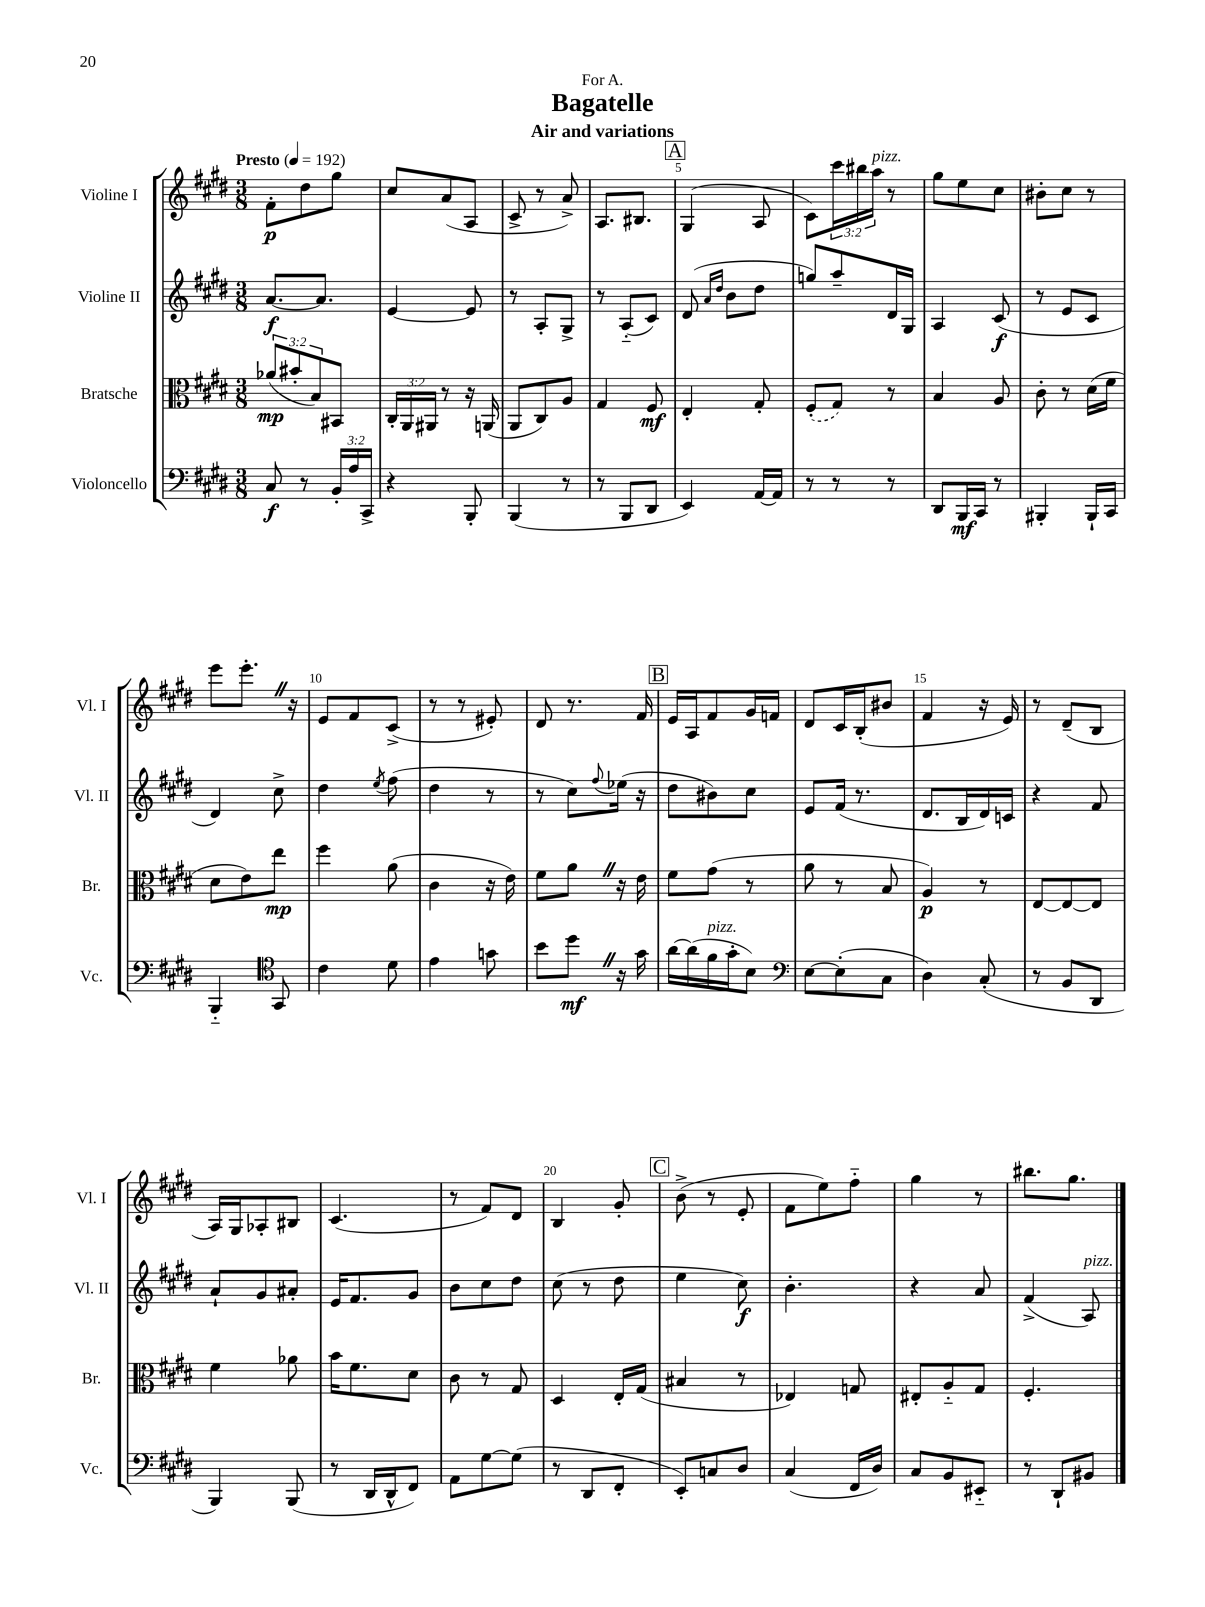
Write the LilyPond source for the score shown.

\header { title = "Bagatelle" subtitle = "Air and variations" dedication = "For A." }
<<
\new StaffGroup <<
\new Staff = "s0" \with { instrumentName = "Violine I" shortInstrumentName = "Vl. I" } {
    \clef treble \key e \major \numericTimeSignature \time 3/8 \override Staff.TupletNumber.text = #tuplet-number::calc-fraction-text \tempo "Presto" 4 = 192
    fis'8-.\p dis''8 gis''8 |
    cis''8 a'8( a8 |
    cis'8-> r8 a'8->) |
    a8. bis8. |
    \mark \markup { \box "A" } gis4( a8 |
    cis'8) \tuplet 3/2 { cis'''16 bis''16 a''16^\markup { \italic "pizz." } } r8 |
    gis''8 e''8 cis''8 |
    bis'8-. cis''8 r8 |
    e'''8 e'''8.-. \once \override BreathingSign.text = \markup { \musicglyph "scripts.caesura.straight" } \breathe r16 |
    e'8 fis'8 cis'8->( |
    r8 r8 eis'8-.) |
    dis'8 r8. fis'16 |
    \mark \markup { \box "B" } e'16 a16 fis'8 gis'16 f'16 |
    dis'8 cis'16 b16-.( bis'8 |
    fis'4 r16 e'16) |
    r8 dis'8--( b8 |
    a16) gis16 aes8-. bis8 |
    cis'4.( |
    r8 fis'8) dis'8 |
    b4 gis'8-. |
    \mark \markup { \box "C" } b'8->( r8 e'8-. |
    fis'8 e''8) fis''8-_ |
    gis''4 r8 |
    bis''8. gis''8. \bar "|." |
}
\new Staff = "s1" \with { instrumentName = "Violine II" shortInstrumentName = "Vl. II" } {
    \clef treble \key e \major \numericTimeSignature \time 3/8
    a'8.~\f a'8. |
    e'4~ e'8 |
    r8 a8-. gis8-> |
    r8 a8-_( cis'8) |
    \mark \markup { \box "A" } dis'8( \grace { a'16 dis''16 } b'8 dis''8 |
    g''8) a''8-- dis'16 gis16 |
    a4 cis'8\f( |
    r8 e'8 cis'8 |
    dis'4) cis''8-> |
    dis''4 \acciaccatura { e''8 } fis''8( |
    dis''4 r8 |
    r8 cis''8) \appoggiatura { fis''8 } ees''16( r16 |
    \mark \markup { \box "B" } dis''8 bis'8) cis''8 |
    e'8 fis'16( r8. |
    dis'8. b16 dis'16) c'16 |
    r4 fis'8 |
    a'8-! gis'8 ais'8-. |
    e'16 fis'8. gis'8 |
    b'8 cis''8 dis''8 |
    cis''8( r8 dis''8 |
    \mark \markup { \box "C" } e''4 cis''8\f) |
    b'4.-. |
    r4 a'8 |
    fis'4->( a8^\markup { \italic "pizz." }) \bar "|." |
}
\new Staff = "s2" \with { instrumentName = "Bratsche" shortInstrumentName = "Br." } {
    \clef alto \key e \major \numericTimeSignature \time 3/8 \override Staff.TupletNumber.text = #tuplet-number::calc-fraction-text
    \tuplet 3/2 { aes'8\mp( bis'8-. b8) } bis,8 |
    \tuplet 3/2 { cis16-. a,16 ais,16 } r8 r16 a,16( |
    a,8 cis8) a8 |
    gis4 fis8\mf |
    \mark \markup { \box "A" } e4-. gis8-. |
    \once \slurDashed fis8-.( gis8) r8 |
    b4 a8 |
    cis'8-. r8 dis'16( fis'16 |
    dis'8 e'8) e''8\mp |
    fis''4 a'8( |
    cis'4 r16 e'16) |
    fis'8 a'8 \once \override BreathingSign.text = \markup { \musicglyph "scripts.caesura.straight" } \breathe r16 e'16 |
    \mark \markup { \box "B" } fis'8 gis'8( r8 |
    a'8 r8 b8 |
    a4\p) r8 |
    e8~ e8~ e8 |
    fis'4 aes'8 |
    b'16 fis'8. dis'8 |
    cis'8 r8 gis8 |
    dis4 e16-. gis16( |
    \mark \markup { \box "C" } bis4 r8 |
    ees4) g8 |
    eis8-. a8-_ gis8 |
    fis4.-. \bar "|." |
}
\new Staff = "s3" \with { instrumentName = "Violoncello" shortInstrumentName = "Vc." } {
    \clef bass \key e \major \numericTimeSignature \time 3/8 \override Staff.TupletNumber.text = #tuplet-number::calc-fraction-text
    cis8\f r8 \tuplet 3/2 { b,16-. a16 cis,16-> } |
    r4 b,,8-. |
    b,,4( r8 |
    r8 b,,8 dis,8 |
    \mark \markup { \box "A" } e,4) a,16~ a,16 |
    r8 r8 r8 |
    dis,8 b,,16\mf cis,16 r8 |
    bis,,4-. bis,,16-! cis,16 |
    b,,4-_ \clef tenor gis,8 |
    cis'4 dis'8 |
    e'4 g'8 |
    b'8 dis''8\mf \once \override BreathingSign.text = \markup { \musicglyph "scripts.caesura.straight" } \breathe r16 gis'16 |
    \mark \markup { \box "B" } a'16~ a'16( fis'16^\markup { \italic "pizz." } gis'16-. b8) |
    \clef bass e8~ e8-.( cis8 |
    dis4) cis8-.( |
    r8 b,8 dis,8 |
    b,,4) b,,8( |
    r8 dis,16 dis,16-^ fis,8) |
    a,8 gis8~ gis8( |
    r8 dis,8 fis,8-. |
    \mark \markup { \box "C" } e,8-.) c8 dis8 |
    cis4( fis,16 dis16) |
    cis8 b,8 eis,8-_ |
    r8 dis,8-! bis,8 \bar "|." |
}
>>
>>
\layout { \context { \Score \override BarNumber.break-visibility = ##(#f #t #t) barNumberVisibility = #(every-nth-bar-number-visible 5) } }
